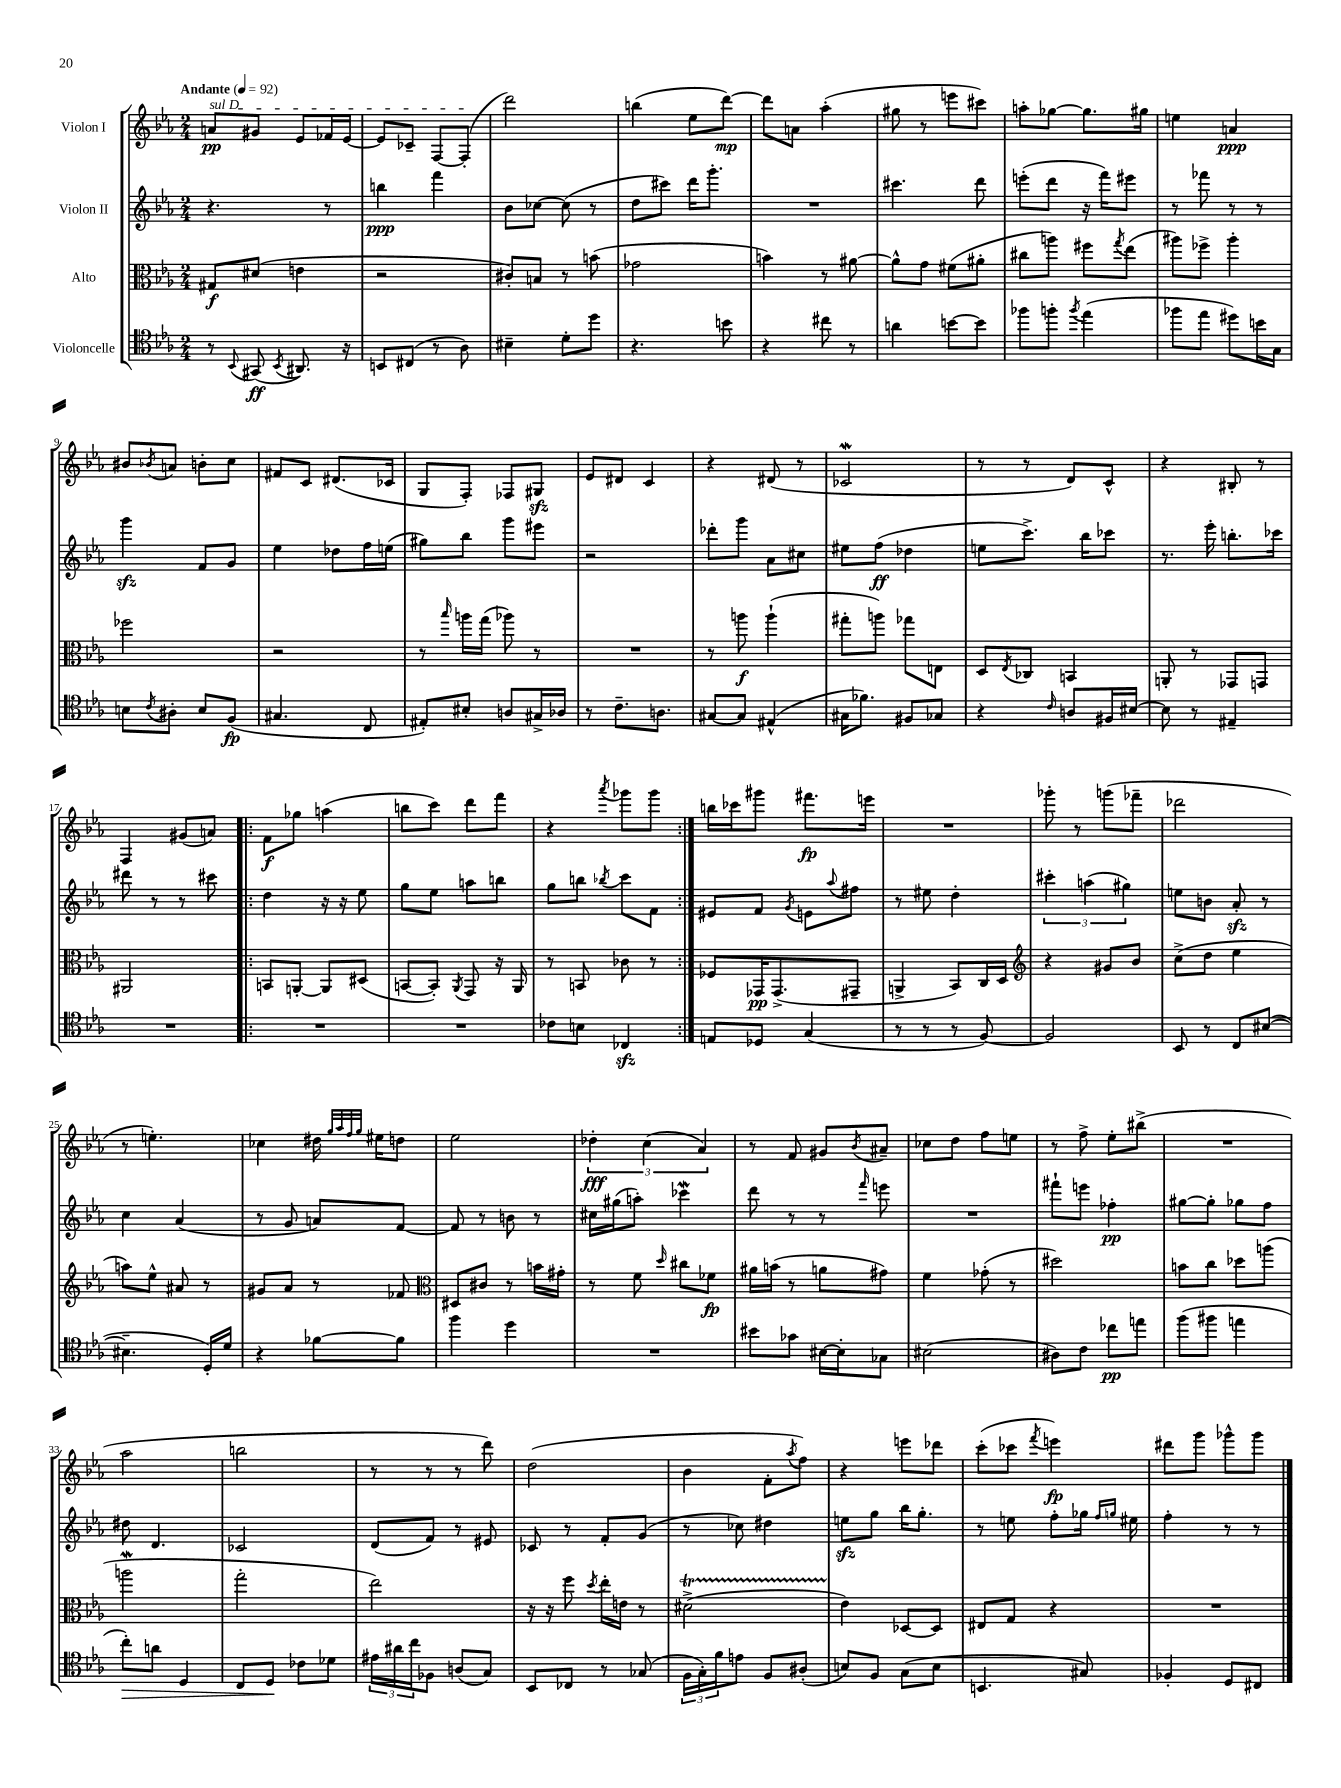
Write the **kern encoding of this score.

**kern	**dynam	**kern	**dynam	**kern	**dynam	**kern	**dynam
*part4	*part4	*part3	*part3	*part2	*part2	*part1	*part1
*staff4	*staff4	*staff3	*staff3	*staff2	*staff2	*staff1	*staff1
*I"Violoncelle	*	*I"Alto	*	*I"Violon II	*	*I"Violon I	*
*clefC4	*	*clefC3	*	*clefG2	*	*clefG2	*
*k[b-e-a-]	*	*k[b-e-a-]	*	*k[b-e-a-]	*	*k[b-e-a-]	*
*M2/4	*	*M2/4	*	*M2/4	*	*M2/4	*
*MM92	*	*MM92	*	*MM92	*	*MM92	*
=1	=1	=1	=1	=1	=1	=1	=1
!	!	!	!	!	!	!LO:TX:a:B:t=Andante	!
!	!	!	!	!	!	!LO:TX:a:i:t=sul D	!
8r	.	8G#X/L	f	4.r	.	8an/L	pp
8qqBB-/	.	.	.	.	.	.	.
(8GG#X/	ff	(8d#X/J	.	.	.	8g#X/J	.
8qBB-/	.	.	.	.	.	.	.
8.AA#X/)	.	4en\	.	.	.	8e-/L	.
.	.	.	.	8r	.	16f-X/L	.
16r	.	.	.	.	.	[16e-/JJ	.
=2	=2	=2	=2	=2	=2	=2	=2
8BBn/L	.	2r	.	4bbn\	ppp	8e-/L]	.
(8C#X/J	.	.	.	.	.	8c-X~/J	.
8r	.	.	.	4fff\	.	[8F/L	.
8A-\)	.	.	.	.	.	(8F'/J]	.
=3	=3	=3	=3	=3	=3	=3	=3
4B#X~\	.	8c#X'/L)	.	8b-\L	.	2ddd\)	.
.	.	8Bn/J	.	[8cc-X\J	.	.	.
8d'\L	.	8r	.	(8cc-\]	.	.	.
8dd\J	.	(8bn\	.	8r	.	.	.
=4	=4	=4	=4	=4	=4	=4	=4
4.r	.	2g-X\	.	8dd\L	.	(4bbn\	.
.	.	.	.	8ccc#X\J)	.	.	.
.	.	.	.	16ddd\KL	.	8ee-\L	.
.	.	.	.	8.ggg'\J	.	.	.
8bn\	.	.	.	.	.	[8ddd\J)	mp
=5	=5	=5	=5	=5	=5	=5	=5
4r	.	4bn\)	.	2r	.	8ddd\L]	.
.	.	.	.	.	.	8an\J	.
8cc#X\	.	8r	.	.	.	(4aa-'\	.
8r	.	[8a#X\	.	.	.	.	.
=6	=6	=6	=6	=6	=6	=6	=6
4an\	.	8a#^^\L]	.	4.ccc#X\	.	8gg#X\	.
.	.	8g\J	.	.	.	8r	.
[8bn\L	.	(8f#X\L	.	.	.	8eeen\L	.
8b\J]	.	8a#X'\J	.	8ddd\	.	8ccc#X\J)	.
=7	=7	=7	=7	=7	=7	=7	=7
8ff-X\L	.	8cc#X\L	.	(8eeen'\L	.	8aan'\L	.
8ffn'\J	.	8aan\J)	.	8ddd\J	.	[8gg-X\J	.
8qff/	.	.	.	.	.	.	.
(4ee-\	.	8ff#X\L	.	16r	.	8.gg-\L]	.
.	.	.	.	16fff\KL)	.	.	.
.	.	8qgg/	.	.	.	.	.
.	.	(8ee-\J	.	8eee#X\J	.	.	.
.	.	.	.	.	.	16gg#X\Jk	.
=8	=8	=8	=8	=8	=8	=8	=8
8ff-X\L	.	8aa#X\L)	.	8r	.	4een\	.
8ee-\J	.	8ff-X^\J	.	8fff-X\	.	.	.
8dd#X\L)	.	4aa#'\	.	8r	.	4an/	ppp
16bn\L	.	.	.	8r	.	.	.
16G\JJ	.	.	.	.	.	.	.
!!LO:LB:g=z
=9	=9	=9	=9	=9	=9	=9	=9
8Bn\L	.	2ff-X\	.	4gggzz\	.	8b#X/L	.
8qc/	.	.	.	.	.	8qb-X/	.
8A#X'\J	.	.	.	.	.	8an/J	.
8B/L	.	.	.	8f/L	.	8bn'\L	.
(8F/J	fp	.	.	8g/J	.	8cc\J	.
=10	=10	=10	=10	=10	=10	=10	=10
4.G#X/	.	2r	.	4ee-\	.	8f#X/L	.
.	.	.	.	.	.	8c/J	.
.	.	.	.	8dd-X\L	.	(8.d#X/L	.
8C/	.	.	.	16ff\L	.	.	.
.	.	.	.	(16een\JJ	.	16c-X/Jk	.
=11	=11	=11	=11	=11	=11	=11	=11
8E#X'/L)	.	8r	.	8gg#X\L)	.	8G/L	.
.	.	16qqbb-/	.	.	.	.	.
8B#X'/J	.	16aan\LL	.	8bb-\J	.	8F'/J)	.
.	.	(16gg\JJ	.	.	.	.	.
8An/L	.	8aa-X\)	.	8ggg\L	.	8F-X/L	.
16G#X^/L	.	8r	.	8eee#X\J	.	8G#Xzz/J	.
16A-X/JJ	.	.	.	.	.	.	.
=12	=12	=12	=12	=12	=12	=12	=12
8r	.	2r	.	2r	.	8e-/L	.
8.c~\L	.	.	.	.	.	8d#X/J	.
.	.	.	.	.	.	4c/	.
8.An\J	.	.	.	.	.	.	.
=13	=13	=13	=13	=13	=13	=13	=13
[8G#X/L	.	8r	.	8ddd-X'\L	.	4r	.
8G#/J]	.	8aan\	f	8ggg\J	.	.	.
(4E#X^^/	.	(4aa`\	.	8a-\L	.	(8d#X/	.
.	.	.	.	8cc#X\J	.	8r	.
=14	=14	=14	=14	=14	=14	=14	=14
16G#X\KL	.	8gg#X'\L	.	8ee#X\L	.	2c-Xw/	.
8.f-X\J)	.	.	.	.	.	.	.
.	.	8aan\J)	.	(8ff\J	ff	.	.
8F#X/L	.	8gg-X\L	.	4dd-X\	.	.	.
8G-X/J	.	8En\J	.	.	.	.	.
=15	=15	=15	=15	=15	=15	=15	=15
4r	.	8D/L	.	8een\L	.	8r	.
.	.	8qE-/	.	.	.	.	.
.	.	8C-X/J	.	8.ccc^\J)	.	8r	.
16qqc/	.	.	.	.	.	.	.
8An/L	.	4BBn/	.	.	.	8d/L)	.
.	.	.	.	16bb-\KL	.	.	.
16F#X/L	.	.	.	8ccc-X\J	.	8c^^/J	.
[16B#X/JJ	.	.	.	.	.	.	.
=16	=16	=16	=16	=16	=16	=16	=16
8B#\]	.	8AAn'/	.	8.r	.	4r	.
8r	.	8r	.	.	.	.	.
.	.	.	.	16eee-'\	.	.	.
4E#X~/	.	8GG-X/L	.	8.bbn'\L	.	8B#X'/	.
.	.	8GGn/J	.	.	.	8r	.
.	.	.	.	16ccc-X\Jk	.	.	.
!!LO:LB:g=z
=17	=17	=17	=17	=17	=17	=17	=17
2r	.	2AA#X/	.	8ddd#X\	.	4F/	.
.	.	.	.	8r	.	.	.
.	.	.	.	8r	.	(8g#X/L	.
.	.	.	.	8ccc#X\	.	8an/J)	.
=18!|:	=18!|:	=18!|:	=18!|:	=18!|:	=18!|:	=18!|:	=18!|:
2r	.	8BBn/L	.	4dd\	.	8f\L	f
.	.	[8AAn'/J	.	.	.	8gg-X\J	.
.	.	8AA/L]	.	16r	.	(4aan\	.
.	.	.	.	16r	.	.	.
.	.	(8D#X/J	.	8ee-\	.	.	.
=19	=19	=19	=19	=19	=19	=19	=19
2r	.	[8BBn/L	.	8gg\L	.	8bbn\L	.
.	.	8BB'/J])	.	8ee-\J	.	8ccc\J)	.
.	.	8qAA-/	.	.	.	.	.
.	.	8GG/	.	8aan\L	.	8ddd\L	.
.	.	16r	.	8bbn\J	.	8fff\J	.
.	.	16AA-/	.	.	.	.	.
=20	=20	=20	=20	=20	=20	=20	=20
8c-X\L	.	8r	.	8gg\L	.	4r	.
8Bn\J	.	8BBn/	.	8bbn\J	.	.	.
.	.	.	.	8qbb-X/	.	8qaaa-/	.
4C-Xzz/	.	8c-X\	.	8ccc\L	.	8ggg-X\L	.
.	.	8r	.	8f\J	.	8ggg-\J	.
=21:|!	=21:|!	=21:|!	=21:|!	=21:|!	=21:|!	=21:|!	=21:|!
8En/L	.	8F-X/L	.	8e#X/L	.	16bbn\LL	.
.	.	.	.	.	.	16ccc-X\J	.
8D-X/J	.	16GG-X/K	pp	8f/J	.	8ggg#X\J	.
.	.	(8.GG-^/	.	.	.	.	.
.	.	.	.	8qg/	.	.	.
(4G/	.	.	.	8en\L	.	8.fff#X\L	fp
.	.	.	.	8qqaa-/	.	.	.
.	.	8GG#X~/J	.	8ff#X\J	.	.	.
.	.	.	.	.	.	16eeen\Jk	.
=22	=22	=22	=22	=22	=22	=22	=22
8r	.	4AAn^/	.	8r	.	2r	.
8r	.	.	.	8ee#X\	.	.	.
8r	.	8BB-/L)	.	4dd'\	.	.	.
[8F/)	.	16C/L	.	.	.	.	.
.	.	16D/JJ	.	.	.	.	.
=23	=23	=23	=23	=23	=23	=23	=23
*	*	*clefG2	*	*	*	*	*
2F/]	.	4r	.	6ccc#X'\	.	8ggg-X'\	.
.	.	.	.	.	.	8r	.
.	.	.	.	(6aan\	.	.	.
.	.	8g#X/L	.	.	.	(8gggn\L	.
.	.	.	.	6gg#X\)	.	.	.
.	.	8b-/J	.	.	.	8fff-X~\J	.
=24	=24	=24	=24	=24	=24	=24	=24
8BB-/	.	(8cc^\L	.	8een\L	.	2ddd-X\	.
8r	.	8dd\J	.	8bn\J	.	.	.
8C/L	.	4ee-\	.	8a-zz'/	.	.	.
([8B#X/J	.	.	.	8r	.	.	.
!!LO:LB:g=z
=25	=25	=25	=25	=25	=25	=25	=25
4.B#X~\]	.	8aan\L)	.	4cc\	.	8r	.
.	.	8ee-^^\J	.	.	.	4.een'\)	.
.	.	8a#X/	.	(4a-/	.	.	.
16D'/LL)	.	8r	.	.	.	.	.
16d/JJ	.	.	.	.	.	.	.
=26	=26	=26	=26	=26	=26	=26	=26
4r	.	8g#X/L	.	8r	.	4cc-X\	.
.	.	8a-/J	.	8g/	.	.	.
[8f-X\L	.	8r	.	8an/L)	.	16dd#X\	.
.	.	.	.	.	.	32qqgg/LLL	.
.	.	.	.	.	.	32qqaa-/	.
.	.	.	.	.	.	32qqff/	.
.	.	.	.	.	.	32qqgg/JJJ	.
.	.	.	.	.	.	16ee#X\KL	.
8f-\J]	.	8f-X/	.	[8f/J	.	8ddn\J	.
=27	=27	=27	=27	=27	=27	=27	=27
*	*	*clefC3	*	*	*	*	*
4ff\	.	8D#X/L	.	8f/]	.	2ee-\	.
.	.	8c#X/J	.	8r	.	.	.
4dd\	.	8r	.	8bn\	.	.	.
.	.	16bn\LL	.	8r	.	.	.
.	.	16g#X'\JJ	.	.	.	.	.
=28	=28	=28	=28	=28	=28	=28	=28
2r	.	8r	.	16cc#X\LL	.	6dd-X'\	fff
.	.	.	.	(16gg#X\J	.	.	.
.	.	8f\	.	8aan'\J)	.	.	.
.	.	.	.	.	.	(6cc\	.
.	.	16qqdd/	.	.	.	.	.
.	.	8cc#X\L	.	4ccc-Xw\	.	.	.
.	.	.	.	.	.	6a-/)	.
.	.	8f-X\J	fp	.	.	.	.
=29	=29	=29	=29	=29	=29	=29	=29
8b#X\L	.	16a#X\LL	.	8ddd\	.	8r	.
.	.	(16bn\JJ	.	.	.	.	.
8g-X\J	.	8r	.	8r	.	8f/	.
[16B#X\LL	.	8an\L	.	8r	.	8g#X/L	.
16B#'\J]	.	.	.	.	.	.	.
.	.	.	.	16qqfff/	.	8qb-/	.
8G-X\J	.	8g#X\J)	.	8eeen\	.	8a#X~/J	.
=30	=30	=30	=30	=30	=30	=30	=30
(2B#X\	.	4f\	.	2r	.	8cc-X\L	.
.	.	.	.	.	.	8dd\J	.
.	.	(8g-X'\	.	.	.	8ff\L	.
.	.	8r	.	.	.	8een\J	.
=31	=31	=31	=31	=31	=31	=31	=31
8A#X\L)	.	2dd#X\)	.	8fff#X`\L	.	8r	.
8c\J	.	.	.	8eeen\J	.	8ff^\	.
8cc-X\L	pp	.	.	4ff-X'\	pp	8ee-'\L	.
8een\J	.	.	.	.	.	(8bb#X^\J	.
=32	=32	=32	=32	=32	=32	=32	=32
(8ff\L	.	8bn\L	.	[8gg#X\L	.	2r	.
8ff#X\J	.	8cc\J	.	8gg#'\J]	.	.	.
4een\	.	8dd-X\L	.	8gg-X\L	.	.	.
.	.	(8aan\J	.	8ff\J	.	.	.
!!LO:LB:g=z
=33	=33	=33	=33	=33	=33	=33	=33
!	!LO:HP:b	!	!	!	!	!	!
8cc'\L)	>	2aanW\	.	8dd#X\	.	2aa-\	.
8an\J	.	.	.	4.d/	.	.	.
4D/	.	.	.	.	.	.	.
=34	=34	=34	=34	=34	=34	=34	=34
8C/L	.	2gg'\	.	2c-X/	.	2bbn\	.
8D/J	.	.	.	.	.	.	.
8c-X\L	]	.	.	.	.	.	.
8d-X\J	.	.	.	.	.	.	.
=35	=35	=35	=35	=35	=35	=35	=35
24e#X\LL	.	2ee-\)	.	(8d/L	.	8r	.
24a#X\	.	.	.	.	.	.	.
24cc\J	.	.	.	.	.	.	.
8F-X\J	.	.	.	8f/J)	.	8r	.
(8An/L	.	.	.	8r	.	8r	.
8G/J)	.	.	.	8e#X/	.	8ddd\)	.
=36	=36	=36	=36	=36	=36	=36	=36
8BB-/L	.	16r	.	8c-X/	.	(2dd\	.
.	.	16r	.	.	.	.	.
8C-X/J	.	8ff\	.	8r	.	.	.
.	.	8qdd/	.	.	.	.	.
8r	.	16ee-'\LL	.	8f'/L	.	.	.
.	.	16en\JJ	.	.	.	.	.
(8G-X/	.	8r	.	(8g/J	.	.	.
=37	=37	=37	=37	=37	=37	=37	=37
24F\LL	.	(2d#Xt^\	.	8r	.	4b-\	.
24G'\)	.	.	.	.	.	.	.
24f\J	.	.	.	.	.	.	.
8en\J	.	.	.	8cc-X\)	.	.	.
8F/L	.	.	.	4dd#X\	.	8f'\L	.
.	.	.	.	.	.	8qaa-/	.
(8A#X'/J	.	.	.	.	.	8ff\J)	.
=38	=38	=38	=38	=38	=38	=38	=38
8Bn/L)	.	4e-\)	.	8eenzz\L	.	4r	.
8F/J	.	.	.	8gg\J	.	.	.
(8G\L	.	[8D-X/L	.	16bb-\KL	.	8eeen\L	.
.	.	.	.	8.gg'\J	.	.	.
8B\J	.	8D-/J]	.	.	.	8ddd-X\J	.
=39	=39	=39	=39	=39	=39	=39	=39
4.BBn/	.	8E#X/L	.	8r	.	(8ccc'\L	.
.	.	8G/J	.	8een\	.	8ccc-X\J	.
.	.	.	.	.	.	8qfff/	.
.	.	4r	.	8ff'\L	.	4eeen\)	fp
8G#X/)	.	.	.	16gg-X\Jk	.	.	.
.	.	.	.	16qqff/LL	.	.	.
.	.	.	.	16qqggn/JJ	.	.	.
.	.	.	.	16ee#X\	.	.	.
=40	=40	=40	=40	=40	=40	=40	=40
4F-X'/	.	2r	.	4ff'\	.	8ddd#X\L	.
.	.	.	.	.	.	8ggg\J	.
8D/L	.	.	.	8r	.	8ggg-X^^\L	.
8C#X/J	.	.	.	8r	.	8ggg-\J	.
==	==	==	==	==	==	==	==
*-	*-	*-	*-	*-	*-	*-	*-
